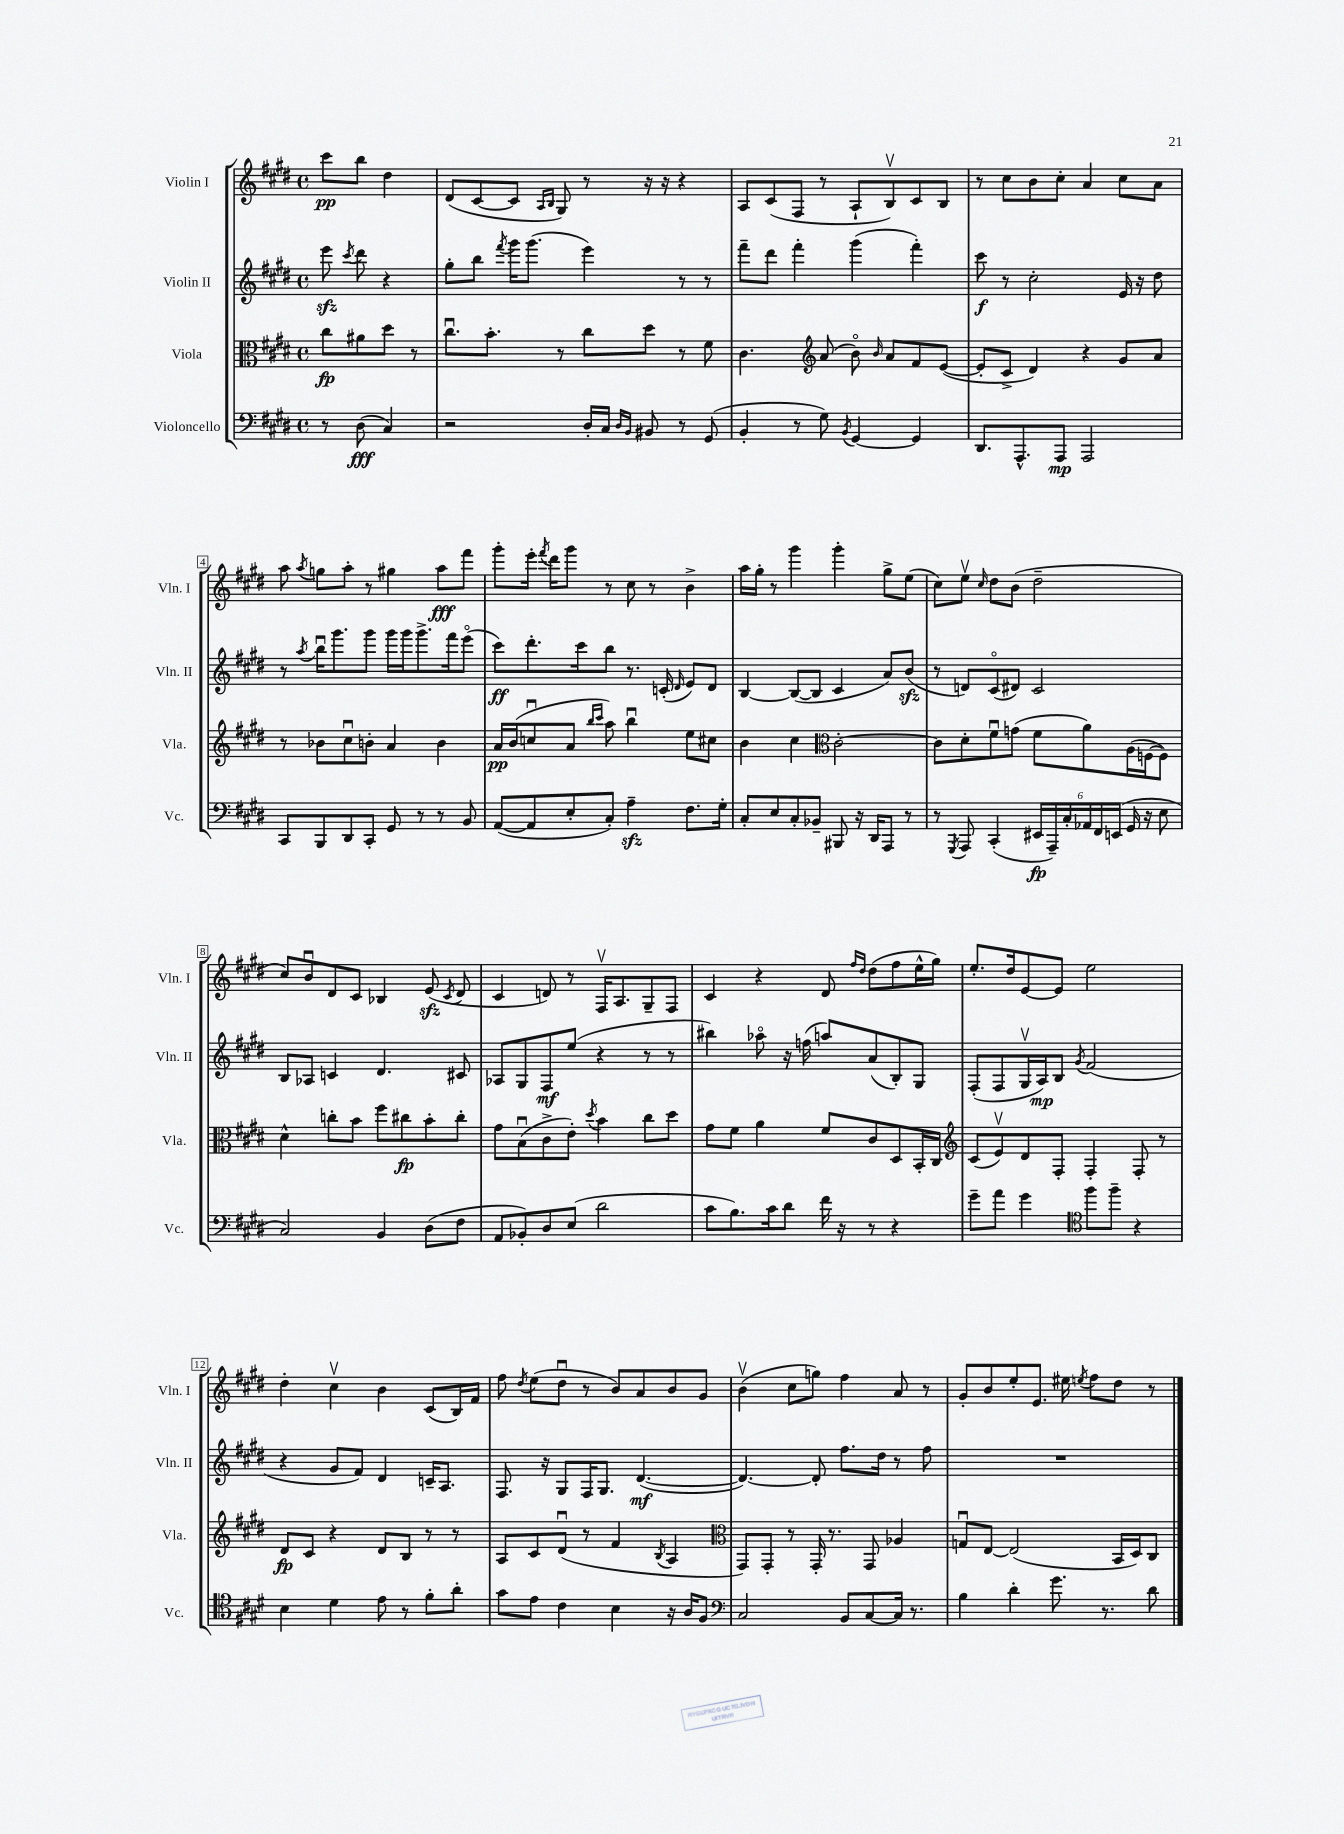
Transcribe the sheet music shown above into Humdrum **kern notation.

**kern	**kern	**kern	**kern
*staff4	*staff3	*staff2	*staff1
*clefF4	*clefC3	*clefG2	*clefG2
*k[f#c#g#d#]	*k[f#c#g#d#]	*k[f#c#g#d#]	*k[f#c#g#d#]
*M4/4	*M4/4	*M4/4	*M4/4
*met(c)	*met(c)	*met(c)	*met(c)
8r	8cc#	8eee	8ccc#
.	.	8qccc#	.
(8D#	8a#	8ddd#	8bb
4C#)	8dd#	4r	4dd#
.	8r	.	.
=	=	=	=
2r	8.cc#u	8gg#'	(8d#
.	.	8bb	[8c#
.	8.b'	.	.
.	.	8qfff#	.
.	.	16ggg#	8c#]
.	.	(8.ggg#	.
.	.	.	16qqA
.	.	.	16qqB
.	8r	.	8G#)
16D#'	8cc#	4eee)	8r
16C#	.	.	.
16qqD#	.	.	.
16qqBB	.	.	.
8BB#	8dd#	.	16r
.	.	.	16r
8r	8r	8r	4r
(8GG#	8f#	8r	.
=	=	=	=
4BB'	4.c#	8fff#~	8A
.	.	8ddd#	(8c#
8r	.	4fff#'	8F#
*	*clefG2	*	*
8G#)	(8a	.	8r
8qBB	.	.	.
[4GG#	8bo)	(4ggg#	8A`
.	16qqb	.	.
.	8a	.	8Bv)
4GG#]	8f#	4fff#')	8c#
.	([8e	.	8B
=	=	=	=
8.DD#	8e']	8ccc#	8r
.	8c#^	8r	8cc#
8.AAA^^	.	.	.
.	4d#)	2cc#'	8b
8AAA	.	.	8cc#'
2AAA	4r	.	4a
.	8g#	16e	8cc#
.	.	16r	.
.	8a	8dd#	8a
=	=	=	=
8CC#	8r	8r	8aa
.	.	8qaa	8qaa
8BBB	8b-	16bbu	8gg
.	.	8.ggg#	.
8DD#	8cc#u	.	8aa'
8CC#'	8b'	8ggg#	8r
8GG#	4a	16ggg#	4gg#
.	.	16ggg#	.
8r	.	8.ggg#^	.
8r	4b	.	8aa
.	.	16fff#	.
8BB	.	(8eeeo	8fff#
=	=	=	=
([8AA	16a	8ccc#)	8ggg#'
.	(16b	.	.
8AA]	8ccu	8.ddd#'	16eee'
.	.	.	8qfff#
.	.	.	16ddd#
8E'	8a	.	8ggg#
.	.	16ccc#	.
.	16qqbb	.	.
.	16qqccc#	.	.
8C#')	8aa)	8bb	8r
4A~	4bbu	8.r	8cc#
.	.	.	8r
.	.	(16c'	.
.	.	16qqd#	.
8.F#	8ee	8e)	4b^
.	8cc#	8d#	.
16G#'	.	.	.
=	=	=	=
8C#'	4b	[4B	16aa
.	.	.	16gg#'
8E	.	.	8r
8C#'	4cc#	(8B_	4ggg#
8BB-~	.	8B]	.
*	*clefC3	*	*
8BBB#	[2c#'	4c#	4ggg#'
16r	.	.	.
16DD#	.	.	.
8AAA	.	8a)	8gg#^
8r	.	(8b	(8ee
=	=	=	=
8r	8c#]	8r	8cc#)
8qGGG#	.	.	.
8AAA	8d#'	8d)	8eev
.	.	.	16qqcc#
(4CC#'	8f#u	(8c#o	8dd#
.	(8g	8d#)	(8b
24EE#	8f#	2c#	2dd#~
24AAA~)	.	.	.
24C#'	.	.	.
24AA-	8a)	.	.
24FF#	.	.	.
(24EE	.	.	.
16GG#	(16A	.	.
16r	[16F	.	.
8E	8F])	.	.
=	=	=	=
2C#)	4d#^^	8B	8cc#)
.	.	8A-	8bu
.	8cc'	4c	8d#
.	8b	.	8c#
4BB	8ff#	4.d#	4B-
.	8cc#	.	.
(8D#	8b'	.	(8e
.	.	.	8qc#
8F#	8cc#'	8c#	8d#
=	=	=	=
8AA	8g#	8A-	4c#
8BB-')	(8Bu	8G#	.
8D#	8c#^	8F#	8d)
(8E	8e')	(8ee	8r
.	8qdd#	.	.
2d#	4b	4r	16F#v
.	.	.	8.A
.	8cc#	8r	8G#~
.	8dd#	8r	8F#
=	=	=	=
8c#	8g#	4bb#)	4c#
8.B)	8f#	.	.
.	4a	8aa-o	4r
16c#	.	.	.
8d#	.	16r	.
.	.	(16ff	.
16f#	8f#	8aa)	8d#
16r	.	.	.
.	.	.	16qqff#
.	.	.	16qqdd#
8r	8c#	(8a	(8dd#
4r	8D#	8B')	8ff#
.	16BB'	8G#	16ee^^
.	16C#	.	16gg#)
=	=	=	=
*	*clefG2	*	*
8g#~	(8c#	(8F#'	8.ee'
8a	8ev)	8F#	.
.	.	.	16dd#
4g#	8d#	16G#v	[8e
.	.	16A)	.
.	8F#'	8B	8e]
*clefC4	*	*	*
.	.	8qg#	.
8ff#	4F#'	(2f#	2ee
8ff#~	.	.	.
4r	8F#'	.	.
.	8r	.	.
=	=	=	=
4B	8d#	4r	4dd#'
.	8c#	.	.
4d#	4r	8g#	4cc#v
.	.	8f#)	.
8e	8d#	4d#	4b
8r	8B	.	.
8f#'	8r	16c~	(8c#
.	.	8.A	.
8a'	8r	.	16B)
.	.	.	16f#
=	=	=	=
8g#	8A	8.F#	8ff#
.	.	.	8qdd#
8e	8c#	.	(8ee
.	.	16r	.
4c#	(8d#u	8G#	8dd#u
.	8r	16F#	8r
.	.	8.G#	.
4B	4f#	.	8b)
.	.	([4.d#	8a
.	8qB	.	.
16r	4A	.	8b
16A	.	.	.
8F#	.	.	8g#
=	=	=	=
*clefF4	*clefC3	*	*
2C#	8GG#)	4.d#_)	(4bv
.	8GG#'	.	.
.	8r	.	8cc#
.	16GG#'	8d#']	8gg)
.	8.r	.	.
8BB	.	8.ff#	4ff#
[8C#	8GG#	.	.
.	.	16dd#	.
16C#]	4A-	8r	8a
8.r	.	.	.
.	.	8ff#	8r
=	=	=	=
4B	8Gu	1r	8g#'
.	[8E	.	8b
4d#'	(2E]	.	8ee'
.	.	.	8.e
8.g#	.	.	.
.	.	.	16ee#
.	.	.	8qee
.	.	.	8ff#
8.r	.	.	.
.	16BB	.	8dd#
.	16D#)	.	.
8d#	8C#	.	8r
==	==	==	==
*-	*-	*-	*-
